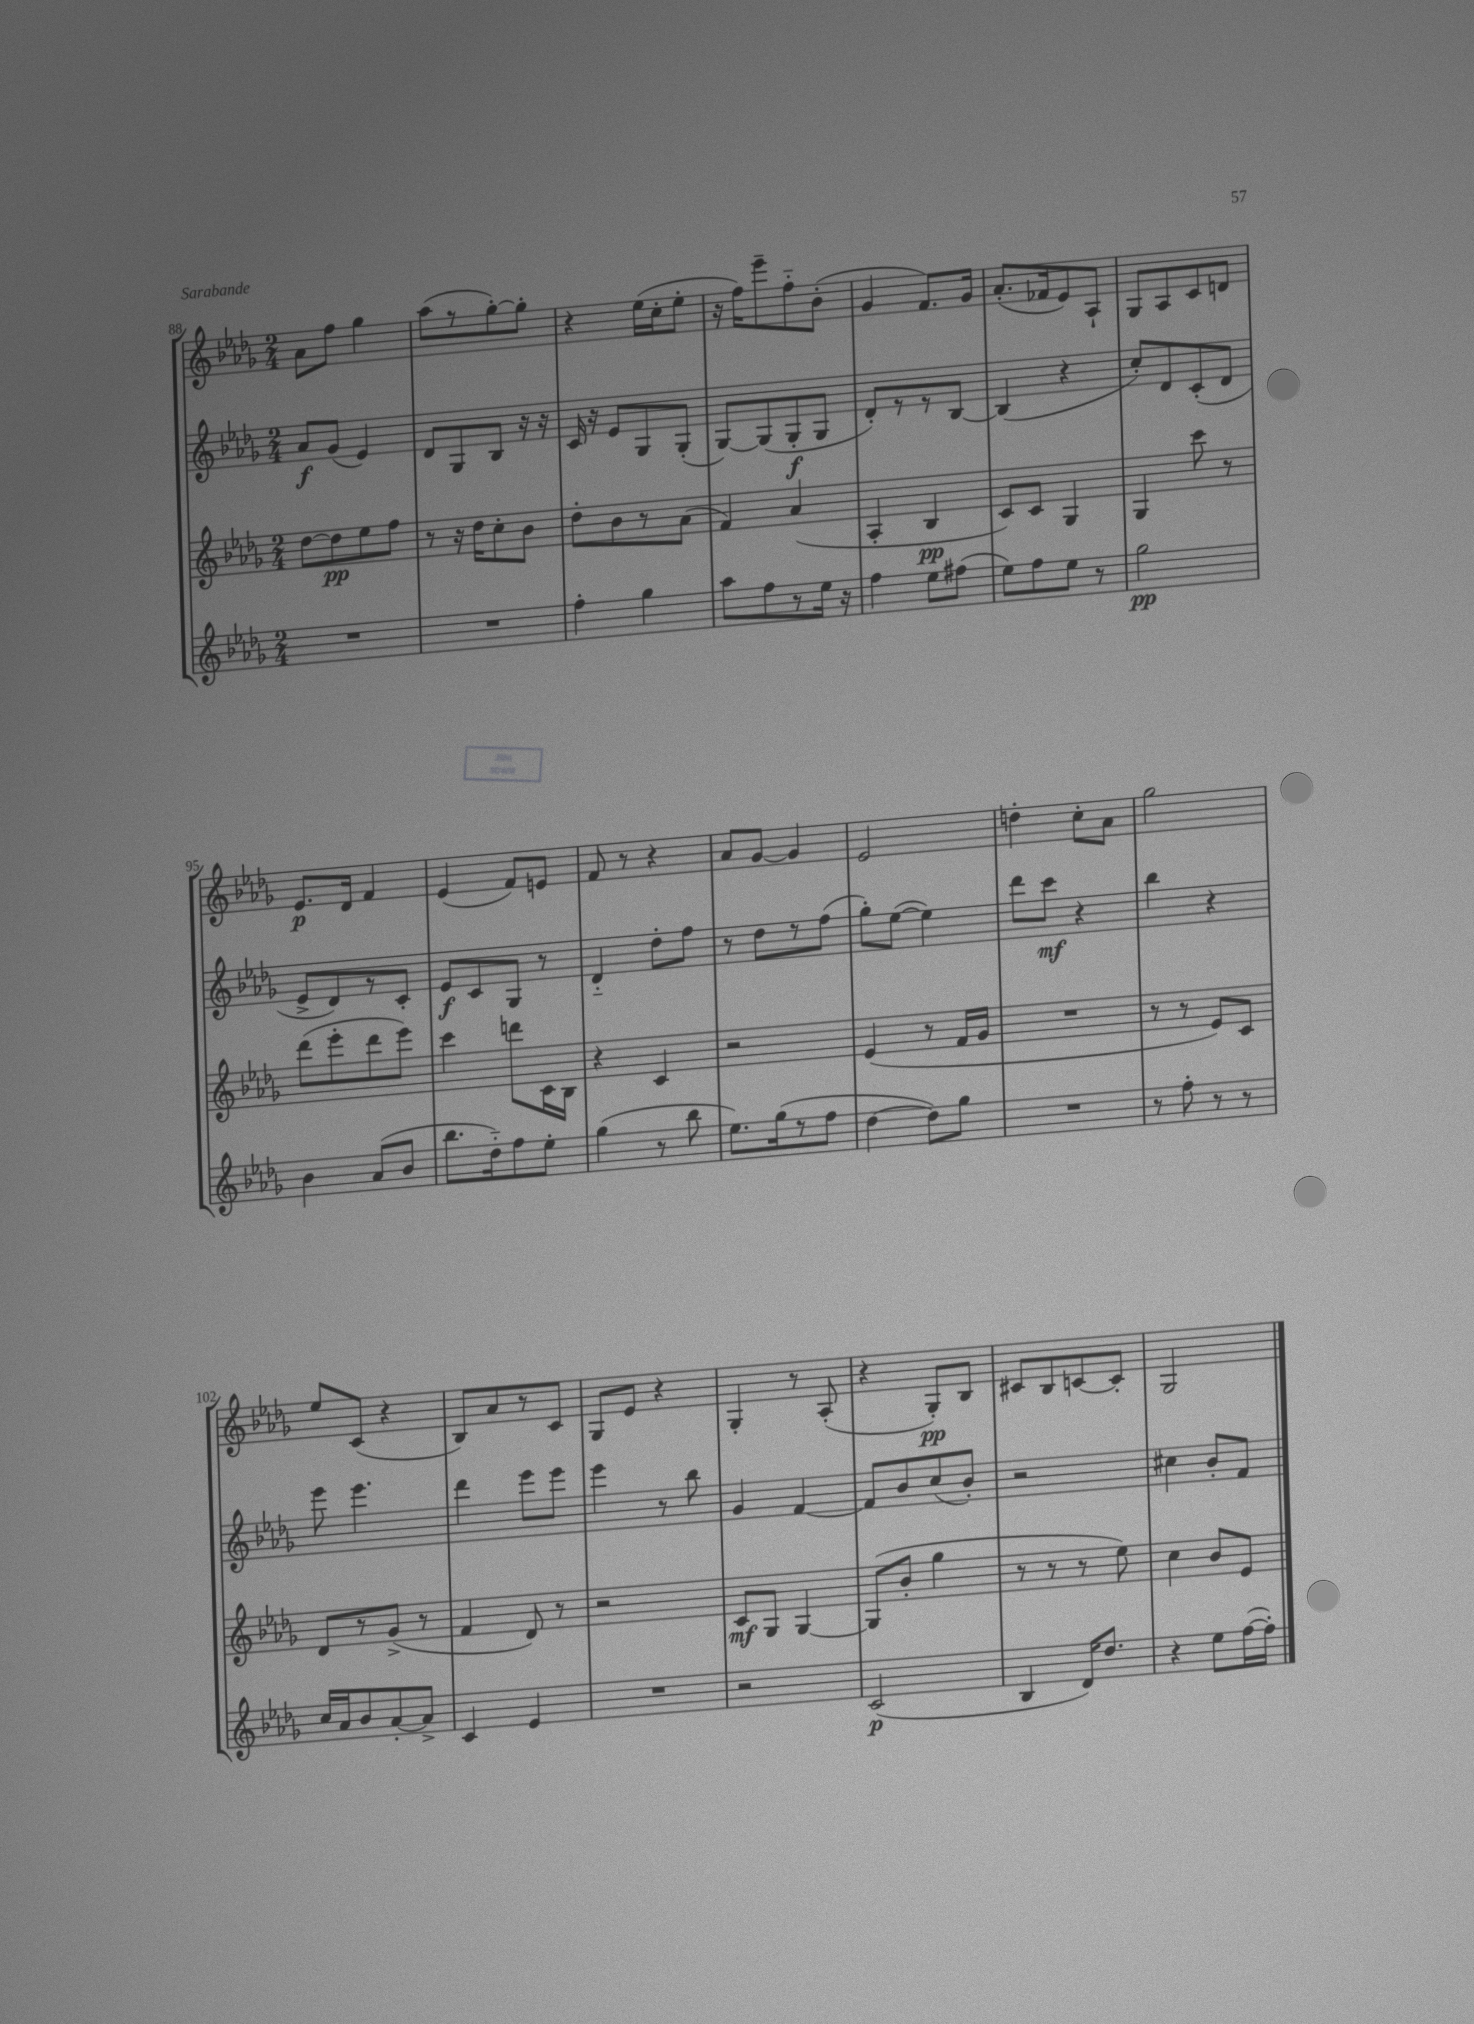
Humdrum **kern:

**kern	**dynam	**kern	**dynam	**kern	**dynam	**kern	**dynam
*part4	*part4	*part3	*part3	*part2	*part2	*part1	*part1
*staff4	*staff4	*staff3	*staff3	*staff2	*staff2	*staff1	*staff1
*clefG2	*	*clefG2	*	*clefG2	*	*clefG2	*
*k[b-e-a-d-g-]	*	*k[b-e-a-d-g-]	*	*k[b-e-a-d-g-]	*	*k[b-e-a-d-g-]	*
*M2/4	*	*M2/4	*	*M2/4	*	*M2/4	*
=88	=88	=88	=88	=88	=88	=88	=88
2r	.	[8dd-\L	.	8a-/L	f	8a-\L	.
.	.	8dd-\]	pp	(8g-/J	.	8ff\J	.
.	.	8ee-\	.	4e-/)	.	4gg-\	.
.	.	8ff\J	.	.	.	.	.
=89	=89	=89	=89	=89	=89	=89	=89
2r	.	8r	.	8d-/L	.	(8aa-\L	.
.	.	16r	.	8G-/	.	8r	.
.	.	16dd-\KL	.	.	.	.	.
.	.	8cc'\	.	8B-/J	.	[8gg-'\)	.
.	.	8b-\J	.	16r	.	8gg-'\J]	.
.	.	.	.	16r	.	.	.
=90	=90	=90	=90	=90	=90	=90	=90
4ff'\	.	8dd-'\L	.	16c/	.	4r	.
.	.	.	.	16r	.	.	.
.	.	8b-\	.	8e-/L	.	.	.
4gg-\	.	8r	.	8G-/	.	(16ee-\LL	.
.	.	.	.	.	.	16cc'\J	.
.	.	(8a-\J	.	(8G-'/J	.	8ee-'\J	.
=91	=91	=91	=91	=91	=91	=91	=91
8aa-\L	.	4f/)	.	[8G-/L)	.	16r	.
.	.	.	.	.	.	16ff\KL)	.
8ff\	.	.	.	(8G-/]	.	8eee-~\	.
8r	.	(4a-/	.	8G-'/	f	8ff\	.
16ee-\Jk	.	.	.	8G-/J	.	(8b-'\J	.
16r	.	.	.	.	.	.	.
=92	=92	=92	=92	=92	=92	=92	=92
4ff\	.	4A-'/	.	8d-'/L)	.	4g-/	.
.	.	.	.	8r	.	.	.
8ee-\L	.	4B-/	pp	8r	.	8.f/L)	.
(8ff#X\J	.	.	.	[8B-/J	.	.	.
.	.	.	.	.	.	16g-/Jk	.
=93	=93	=93	=93	=93	=93	=93	=93
8ee-\L)	.	8c/L)	.	(4B-/]	.	(8.a-'/L	.
8ff\	.	8c/J	.	.	.	.	.
.	.	.	.	.	.	16f-X/k	.
8ee-\J	.	4G-/	.	4r	.	8e-/)	.
8r	.	.	.	.	.	8A-`/J	.
=94	=94	=94	=94	=94	=94	=94	=94
2gg-\	pp	4G-/	.	8cc'/L)	.	8G-/L	.
.	.	.	.	8d-/	.	8A-/	.
.	.	8ccc\	.	(8c'/	.	8c/	.
.	.	8r	.	8d-/J	.	8dn/J	.
!!LO:LB:g=z
=95	=95	=95	=95	=95	=95	=95	=95
4b-\	.	(8ddd-\L	.	8e-^/L	.	8.e-/L	p
.	.	8eee-'\	.	8d-/)	.	.	.
.	.	.	.	.	.	16d-/Jk	.
(8a-/L	.	8ddd-\	.	8r	.	4f/	.
8b-/J	.	8eee-\J)	.	8c'/J	.	.	.
=96	=96	=96	=96	=96	=96	=96	=96
8.bb-\L	.	4ccc\	.	8e-/L	f	(4e-/	.
.	.	.	.	8c/	.	.	.
16dd-\k)	.	.	.	.	.	.	.
8ff\	.	8dddn\L	.	8G-/J	.	8f/L)	.
8ee-'\J	.	16c\L	.	8r	.	8en/J	.
.	.	16B-\JJ	.	.	.	.	.
=97	=97	=97	=97	=97	=97	=97	=97
(4gg-\	.	4r	.	4d-/	.	8f/	.
.	.	.	.	.	.	8r	.
8r	.	4c/	.	8dd-'\L	.	4r	.
8bb-\	.	.	.	8ff\J	.	.	.
=98	=98	=98	=98	=98	=98	=98	=98
8.ee-\L)	.	2r	.	8r	.	8a-/L	.
.	.	.	.	8dd-\L	.	[8g-/J	.
(16gg-\k	.	.	.	.	.	.	.
8r	.	.	.	8r	.	4g-/]	.
8ff\J	.	.	.	(8ff\J	.	.	.
=99	=99	=99	=99	=99	=99	=99	=99
[4dd-\	.	(4e-/	.	8gg-'\L)	.	2e-/	.
.	.	.	.	([8ee-\J	.	.	.
8dd-\L])	.	8r	.	4ee-\])	.	.	.
8gg-\J	.	16f/LL	.	.	.	.	.
.	.	16g-/JJ	.	.	.	.	.
=100	=100	=100	=100	=100	=100	=100	=100
2r	.	2r	.	8ddd-\L	.	4ddn'\	.
.	.	.	.	8ccc\J	mf	.	.
.	.	.	.	4r	.	8cc'\L	.
.	.	.	.	.	.	8a-\J	.
=101	=101	=101	=101	=101	=101	=101	=101
8r	.	8r	.	4bb-\	.	2gg-\	.
8ff'\	.	8r	.	.	.	.	.
8r	.	8e-/L)	.	4r	.	.	.
8r	.	8c/J	.	.	.	.	.
!!LO:LB:g=z
=102	=102	=102	=102	=102	=102	=102	=102
16cc/LL	.	8d-/L	.	8eee-\	.	8ee-/L	.
16a-/J	.	.	.	.	.	.	.
8b-/	.	8r	.	4.eee-\	.	(8c/J	.
[8a-'/	.	(8g-^/J	.	.	.	4r	.
8a-^/J]	.	8r	.	.	.	.	.
=103	=103	=103	=103	=103	=103	=103	=103
4c/	.	4f/	.	4ddd-\	.	8B-/L)	.
.	.	.	.	.	.	8a-/	.
4e-/	.	8d-/)	.	8eee-\L	.	8r	.
.	.	8r	.	8eee-\J	.	8c/J	.
=104	=104	=104	=104	=104	=104	=104	=104
2r	.	2r	.	4eee-\	.	8G-/L	.
.	.	.	.	.	.	8e-/J	.
.	.	.	.	8r	.	4r	.
.	.	.	.	8bb-\	.	.	.
=105	=105	=105	=105	=105	=105	=105	=105
2r	.	8c/L	mf	4g-/	.	4G-'/	.
.	.	8G-/J	.	.	.	.	.
.	.	[4G-/	.	[4f/	.	8r	.
.	.	.	.	.	.	(8A-'/	.
=106	=106	=106	=106	=106	=106	=106	=106
(2c/	p	(8G-/L]	.	8f/L]	.	4r	.
.	.	8b-'/J	.	8b-/	.	.	.
.	.	4gg-\	.	(8cc/	.	8G-'/L)	pp
.	.	.	.	8b-'/J)	.	8B-/J	.
=107	=107	=107	=107	=107	=107	=107	=107
4B-/	.	8r	.	2r	.	8c#X/L	.
.	.	8r	.	.	.	8B-/	.
16d-/KL)	.	8r	.	.	.	[8cn/	.
8.dd-/J	.	.	.	.	.	.	.
.	.	8ee-\)	.	.	.	8c'/J]	.
=108	=108	=108	=108	=108	=108	=108	=108
4r	.	4cc\	.	4cc#X\	.	2G-/	.
8ee-\L	.	8b-/L	.	8b-'/L	.	.	.
([16ff\L	.	8e-/J	.	8f/J	.	.	.
16ff'\JJ])	.	.	.	.	.	.	.
==	==	==	==	==	==	==	==
*-	*-	*-	*-	*-	*-	*-	*-
